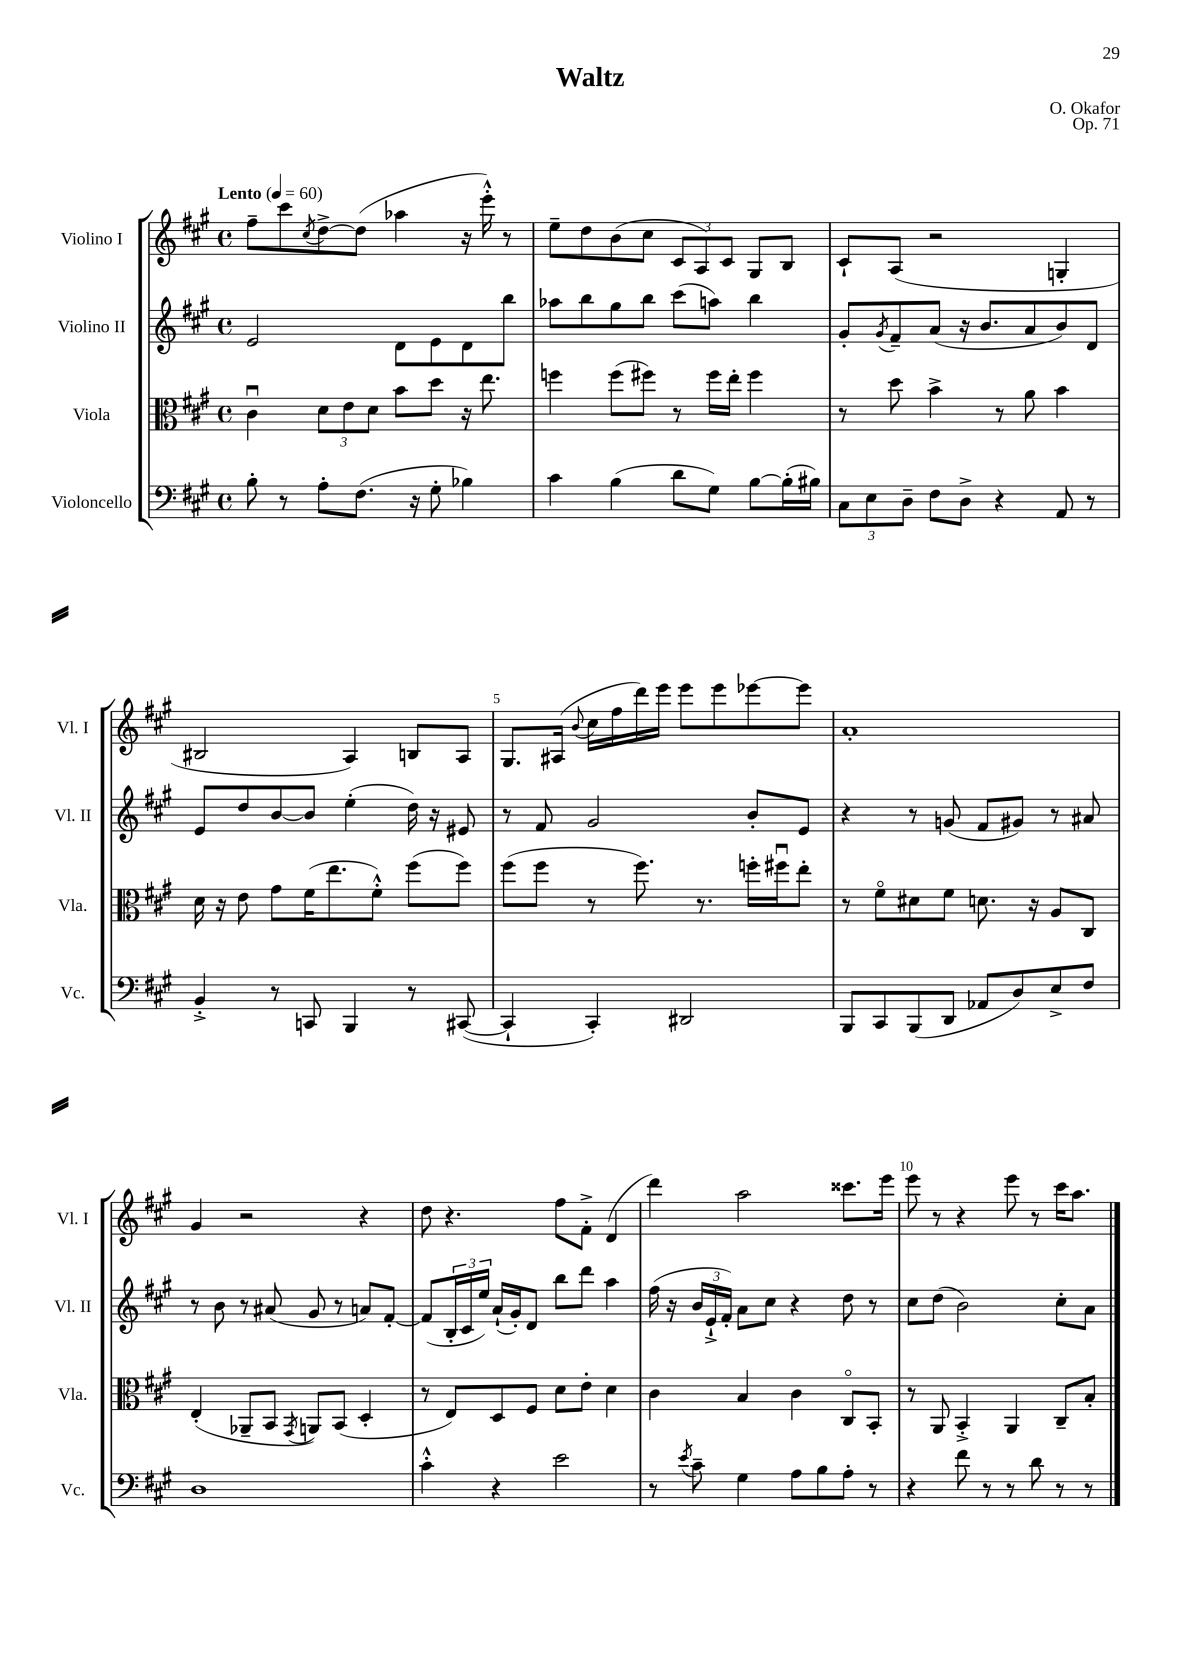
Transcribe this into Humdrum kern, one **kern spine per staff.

**kern	**kern	**kern	**kern
*staff4	*staff3	*staff2	*staff1
*clefF4	*clefC3	*clefG2	*clefG2
*k[f#c#g#]	*k[f#c#g#]	*k[f#c#g#]	*k[f#c#g#]
*M4/4	*M4/4	*M4/4	*M4/4
*met(c)	*met(c)	*met(c)	*met(c)
*MM60	*MM60	*MM60	*MM60
8B'	4c#u	2e	8ff#~
8r	.	.	8ccc#
.	.	.	8qcc#
8A'	12d	.	[8dd^
.	12e	.	.
(8.F#	.	.	(8dd]
.	12d	.	.
.	8b	8d	4aa-
16r	.	.	.
8G#'	8dd	8e	.
4B-)	16r	8d	16r
.	8.ee	.	16eee'^^)
.	.	8bb	8r
=	=	=	=
4c#	4ff	8aa-	8ee~
.	.	8bb	8dd
(4B	(8ff	8gg#	(8b
.	8ff#)	8bb	8cc#
8d	8r	(8ccc#	12c#
.	.	.	12A)
8G#)	16ff#	8aa)	.
.	.	.	12c#
.	16ee'	.	.
[8B	4ff#	4bb	8G#
(16B']	.	.	8B
16B#)	.	.	.
=	=	=	=
12C#	8r	8g#'	8c#`
12E	.	.	.
.	.	8qg#	.
.	8dd	8f#~	(8A
12D~	.	.	.
8F#	4b^	(8a	2r
8D^	.	16r	.
.	.	8.b	.
4r	8r	.	.
.	8a	8a	.
8AA	4b	8b)	4G'
8r	.	8d	.
=	=	=	=
4BB'^	16d	8e	2B#
.	16r	.	.
.	8e	8dd	.
8r	8g#	[8b	.
8CC	(16f#	8b]	.
.	8.ee	.	.
4BBB	.	(4ee'	4A)
.	8f#'^^)	.	.
8r	(8ff#	16dd)	8B
.	.	16r	.
([8CC#	8ff#)	8e#	8A
=	=	=	=
4CC#`]	(8ff#	8r	8.G#
.	8ff#	8f#	.
.	.	.	(16A#
.	.	.	8qqb
4CC#')	8r	2g#	16cc#
.	.	.	16ff#
.	8.ff#)	.	16ddd)
.	.	.	16eee
2DD#	.	.	8eee
.	8.r	.	.
.	.	.	8eee
.	16ff'	8b'	[8eee-
.	16ff#u	.	.
.	8ee'	8e	8eee-]
=	=	=	=
8BBB	8r	4r	1a'
8CC#	8f#o	.	.
(8BBB	8d#	8r	.
8DD	8f#	(8g	.
8AA-	8.d	8f#	.
8D)	.	8g#)	.
.	16r	.	.
8E^	8A	8r	.
8F#	8C#	8a#	.
=	=	=	=
1D	(4E'	8r	4g#
.	.	8b	.
.	8AA-~	8r	2r
.	8BB	(8a#	.
.	8qGG#	.	.
.	8AA)	8g#	.
.	(8BB	8r	.
.	4D'	8a)	4r
.	.	[8f#'	.
=	=	=	=
4c#'^^	8r	(8f#]	8dd
.	8E)	24B'	4.r
.	.	24c#	.
.	.	24ee)	.
4r	8D	(16a`	.
.	.	16g#')	.
.	8F#	8d	.
2e	8d	8bb	8ff#
.	8e'	8ddd	8f#'^
.	4d	4aa	(4d
=	=	=	=
8r	4c#	(16ff#	4ddd)
.	.	16r	.
8qe	.	.	.
8c#~	.	24b	.
.	.	24e`^	.
.	.	24f#')	.
4G#	4B	8a	2aa
.	.	8cc#	.
8A	4c#	4r	.
8B	.	.	.
8A'	8C#o	8dd	8.ccc##
8r	8BB'	8r	.
.	.	.	16eee
=	=	=	=
4r	8r	8cc#	8eee
.	8AA	(8dd	8r
8f#	4BB'^	2b)	4r
8r	.	.	.
8r	4AA	.	8eee
8d	.	.	8r
8r	8C#~	8cc#'	16ccc#
.	.	.	8.aa
8r	8B'	8a	.
==	==	==	==
*-	*-	*-	*-
